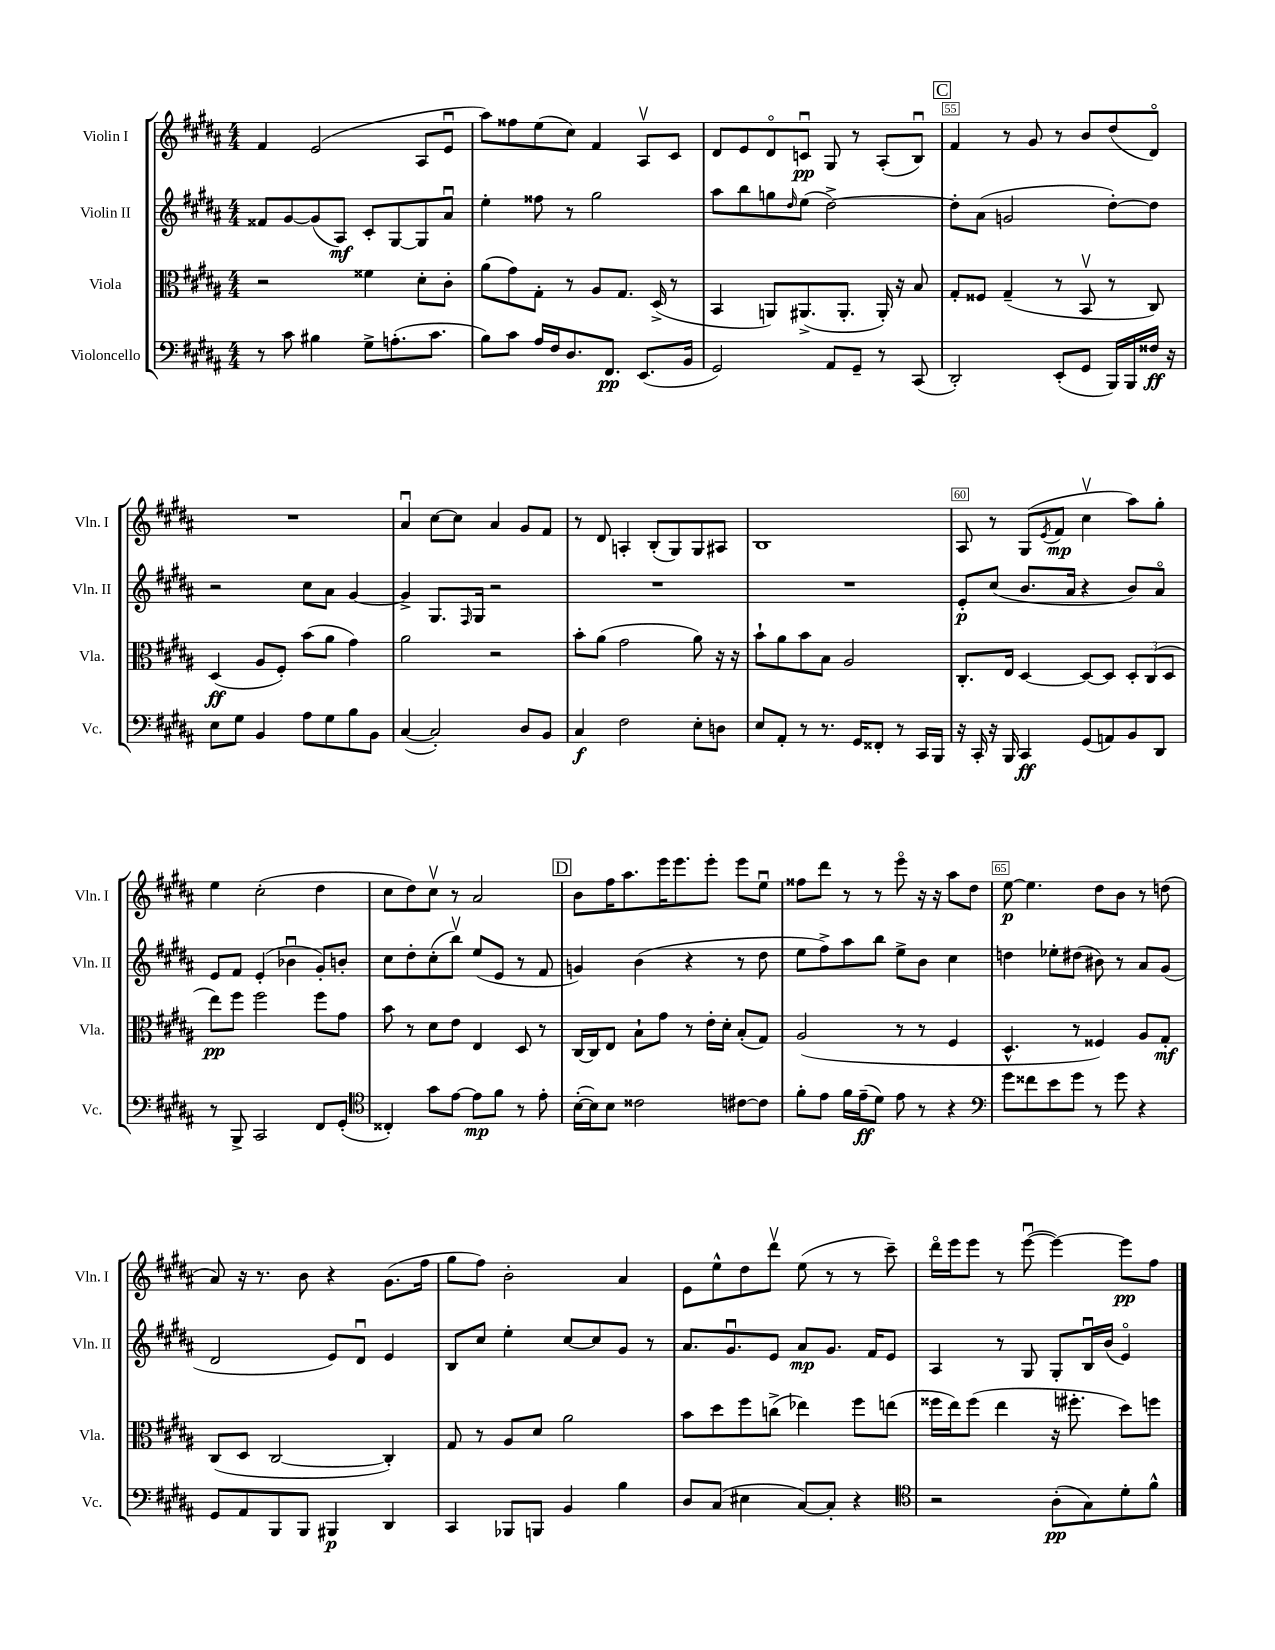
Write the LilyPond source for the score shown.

<<
\new StaffGroup <<
\new Staff = "s0" \with { instrumentName = "Violin I" shortInstrumentName = "Vln. I" } {
    \clef treble \key b \major \numericTimeSignature \time 4/4
    fis'4 e'2( ais8 e'8\downbow |
    ais''8) fisis''8 e''8( cis''8) fis'4 ais8\upbow cis'8 |
    dis'8 e'8 dis'8\flageolet c'8\downbow\pp gis8 r8 ais8-.( b8\downbow) |
    \mark \markup { \box "C" } fis'4 r8 gis'8 r8 b'8 dis''8( dis'8\flageolet) |
    R1 |
    ais'4\downbow cis''8~ cis''8 ais'4 gis'8 fis'8 |
    r8 dis'8 a4-. b8-.( gis8) gis8 ais8 |
    b1 |
    ais8 r8 gis8( \acciaccatura { e'8 } fis'8\mp cis''4\upbow ais''8) gis''8-. |
    e''4 cis''2-.( dis''4 |
    cis''8 dis''8) cis''8\upbow r8 ais'2 |
    \mark \markup { \box "D" } b'8 fis''16 ais''8. e'''16 e'''8. e'''8-. e'''8 e''8\downbow |
    fisis''8 dis'''8 r8 r8 e'''8\flageolet r16 r16 ais''8 dis''8 |
    e''8~\p e''4. dis''8 b'8 r8 d''8( |
    ais'8) r16 r8. b'8 r4 gis'8.( fis''16 |
    gis''8 fis''8) b'2-. ais'4 |
    e'8 e''8-^ dis''8 dis'''8\upbow e''8( r8 r8 cis'''8--) |
    dis'''16\flageolet e'''16 e'''8 r8 e'''8~\downbow( e'''4~) e'''8\pp fis''8 \bar "|." |
}
\new Staff = "s1" \with { instrumentName = "Violin II" shortInstrumentName = "Vln. II" } {
    \clef treble \key b \major \numericTimeSignature \time 4/4
    fisis'8 gis'8~ gis'8( ais8\mf) cis'8-. gis8~ gis8 ais'8\downbow |
    e''4-. fisis''8 r8 gis''2 |
    ais''8 b''8 g''8 \grace { dis''16 } e''8( dis''2~->) |
    \mark \markup { \box "C" } dis''8-. ais'8( g'2 dis''8~-.) dis''8 |
    r2 cis''8 ais'8 gis'4~ |
    gis'4-> gis8. \grace { fis16 } gis16 r2 |
    R1 |
    R1 |
    e'8-.\p cis''8( b'8. ais'16 r4 b'8) ais'8\flageolet |
    e'8 fis'8 e'4-.( bes'4\downbow gis'8-.) b'8-. |
    cis''8 dis''8-. cis''8-.( b''8\upbow) e''8( e'8 r8 fis'8 |
    \mark \markup { \box "D" } g'4) b'4( r4 r8 dis''8 |
    e''8 fis''8->) ais''8 b''8 e''8-> b'8 cis''4 |
    d''4 ees''8-. dis''8( bis'8) r8 ais'8 gis'8( |
    dis'2 e'8) dis'8\downbow e'4 |
    b8 cis''8 e''4-. cis''8~ cis''8 gis'8 r8 |
    ais'8. gis'8.\downbow e'8 ais'8\mp gis'8. fis'16 e'8 |
    ais4 r8 gis8 gis8-. b16\downbow b'16( e'4\flageolet) \bar "|." |
}
\new Staff = "s2" \with { instrumentName = "Viola" shortInstrumentName = "Vla." } {
    \clef alto \key b \major \numericTimeSignature \time 4/4
    r2 fisis'4 dis'8-. cis'8-. |
    ais'8( gis'8) gis8-. r8 ais8 gis8. dis16->( r8 |
    b,4 a,8) ais,8.->( ais,8.-. ais,16-.) r16 b8 |
    \mark \markup { \box "C" } gis8-. fisis8 gis4--( r8 b,8\upbow r8 cis8) |
    dis4\ff( ais8 fis8-.) b'8( ais'8 gis'4) |
    ais'2 r2 |
    b'8-. ais'8( gis'2 ais'8) r16 r16 |
    b'8-! ais'8 b'8 b8 ais2 |
    cis8.-. e16 dis4~ dis8~ dis8 \tuplet 3/2 { dis8-. cis8( dis8 } |
    e''8\pp) fis''8 fis''2 fis''8 gis'8 |
    b'8 r8 dis'8 e'8 e4 dis8 r8 |
    \mark \markup { \box "D" } cis16~ cis16 e8 b8-! gis'8 r8 e'16-. dis'16-. b8-.( gis8) |
    ais2( r8 r8 fis4 |
    dis4.-^ r8 fisis4) ais8 gis8-.\mf |
    cis8( dis8 cis2~ cis4-.) |
    gis8 r8 ais8 dis'8 ais'2 |
    b'8 dis''8 fis''8 c''8->( ees''4) fis''8 e''8( |
    fisis''16 e''16) fisis''8( e''4 r16 fis''8.-. dis''8) f''8 \bar "|." |
}
\new Staff = "s3" \with { instrumentName = "Violoncello" shortInstrumentName = "Vc." } {
    \clef bass \key b \major \numericTimeSignature \time 4/4
    r8 cis'8 bis4 gis8-> a8.-.( cis'8. |
    b8) cis'8 ais16 fis16 dis8. fis,8.\pp e,8.( b,16 |
    gis,2) ais,8 gis,8-- r8 cis,8( |
    \mark \markup { \box "C" } dis,2-.) e,8-.( gis,8 b,,16) b,,16 fisis16\ff r16 |
    e8 gis8 b,4 ais8 gis8 b8 b,8 |
    cis4~( cis2-.) dis8 b,8 |
    cis4\f fis2 e8-. d8 |
    e8 ais,8-. r8 r8. gis,16 fisis,8-. r8 cis,16 b,,16 |
    r16 cis,16-. r16 b,,16 cis,4\ff gis,8( a,8) b,8 dis,8 |
    r8 b,,8-> cis,2 fis,8 gis,8-.( |
    \clef tenor cisis4-.) gis'8 e'8~ e'8\mp fis'8 r8 e'8-. |
    \mark \markup { \box "D" } b16~-.( b16) b8 cisis'2 cis'8~ cis'8 |
    fis'8-. e'8 fis'16 e'16--\ff( dis'8) e'8 r8 r4 |
    \clef bass gis'8 fisis'8 e'8 gis'8 r8 gis'8 r4 |
    gis,8 ais,8 b,,8 b,,8 bis,,4\p dis,4 |
    cis,4 bes,,8 b,,8 b,4 b4 |
    dis8 cis8( eis4 cis8~) cis8-. r4 |
    \clef tenor r2 ais8-.\pp( gis8) dis'8-. fis'8-^ \bar "|." |
}
>>
>>
\layout { \context { \Score currentBarNumber = #52 \override BarNumber.break-visibility = ##(#f #t #t) barNumberVisibility = #(every-nth-bar-number-visible 5) \override BarNumber.stencil = #(make-stencil-boxer 0.1 0.3 ly:text-interface::print) } }
